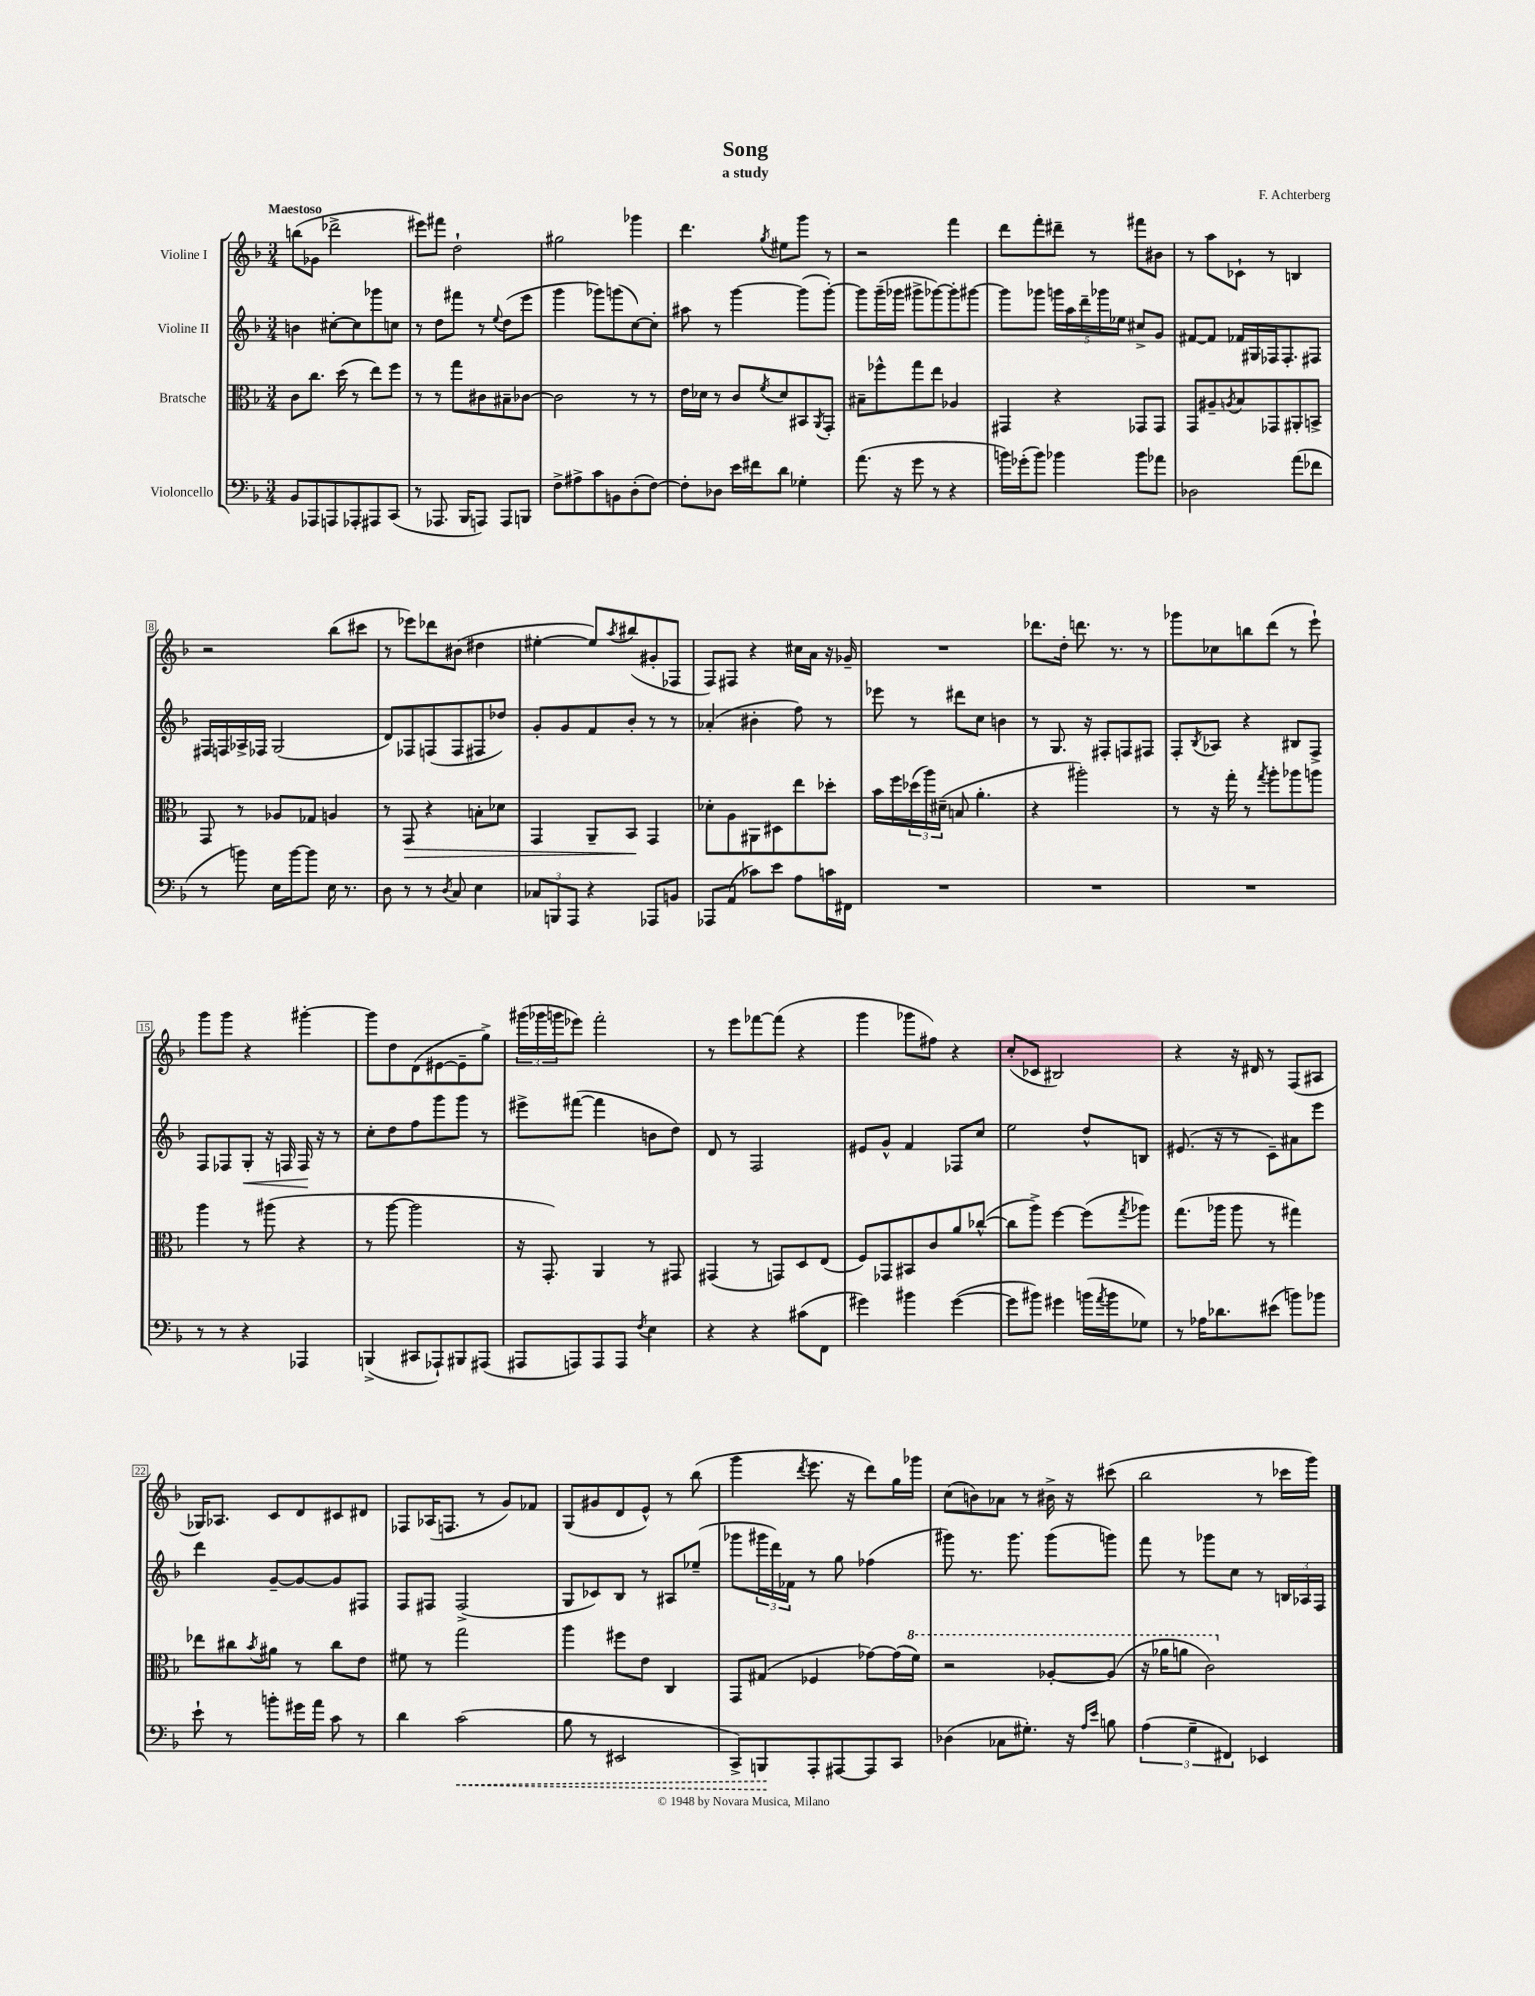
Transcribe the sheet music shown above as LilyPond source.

\header { title = "Song" composer = "F. Achterberg" subtitle = "a study" }
<<
\new StaffGroup <<
\new Staff = "s0" \with { instrumentName = "Violine I" } {
    \clef treble \key f \major \numericTimeSignature \time 3/4 \tempo "Maestoso"
    b''8( ges'8 des'''2-> |
    eis'''8) fis'''8 d''2-! |
    gis''2 ges'''4 |
    d'''4. \acciaccatura { g''8 } eis''8 g'''8 r8 |
    r2 f'''4 |
    d'''8 f'''8-. dis'''8-- r8 fis'''8 bis'8 |
    r8 a''8 ces'8-! r8 b4 |
    r2 bes''8( cis'''8 |
    r8 ees'''8) des'''8 bis'8( dis''4 |
    eis''4~-. eis''8) \acciaccatura { a''8 } bis''8( gis'8-. fes8 |
    f8) fis8 r4 cis''16 a'16 r16 ges'16-- |
    R2. |
    des'''8. d''16-. d'''8. r8. r8 |
    ges'''8 ces''8 b''8 d'''8( r8 e'''8-!) |
    g'''8 g'''8 r4 gis'''4~-. |
    gis'''8 d''8 d'8( eis'8~ eis'8-- g''8->) |
    \tuplet 3/2 { gis'''16( ges'''16 g'''16 } ees'''8) f'''2-. |
    r8 e'''8 fes'''8~ fes'''8( r4 |
    g'''4 ges'''8 fis''8) r4 |
    c''8-.( ces'8 bis2) |
    r4 r16 dis'16 r8 f8( ais8 |
    ges16) aes8. c'8 d'8 cis'8 dis'8 |
    fes8 aes16( f8. r8 g'8) fes'8 |
    g8( gis'8 d'8 e'8-^) r8 bes''8( |
    g'''4 \acciaccatura { d'''8 } e'''8. r16 d'''8) g''16 ges'''16 |
    c''8( b'8) aes'8 r8 bis'16-> r16 cis'''8( |
    bes''2 r8 ces'''16 g'''16) \bar "|." |
}
\new Staff = "s1" \with { instrumentName = "Violine II" } {
    \clef treble \key f \major \numericTimeSignature \time 3/4
    b'4 cis''8~-. cis''8 ges'''8 c''8 |
    r8 d''8 fis'''8 r8 \appoggiatura { e''8 } d''8( e'''8 |
    g'''4 ges'''8) g'''8( c''8~) c''8-. |
    ais''8 r8 g'''4~ g'''8( g'''8~-.) |
    g'''8 g'''16--( ges'''16 gis'''8-> ges'''8~) ges'''8-. gis'''8~ |
    gis'''8 ges'''8 \tuplet 5/4 { g'''16 a''16 d'''16-- ges'''16 ees''16 } cis''8-> g'8 |
    fis'8~ fis'8 fes'16 gis16 fes16 fes8.-. fis8 |
    fis16 f16 aes16-> fes16 g2( |
    d'8) fes8 f8( f8 fis8 des''8) |
    g'8-. g'8 f'8 bes'8-. r8 r8 |
    aes'4-.( bis'4-. f''8) r8 |
    ees'''8 r8 dis'''8 c''8 b'4 |
    r8 g8. r16 fis8-. f8 fis8 |
    f8-. \acciaccatura { bes8 } aes8 r4 bis8 f8-> |
    f8 fes8 g8-.\< r16 f16 f16\! r16 r8 |
    c''8-. d''8 f''8 g'''8 g'''8 r8 |
    eis'''8-> fis'''8~( fis'''4 b'8 d''8) |
    d'8 r8 f2 |
    eis'8 g'8-^ f'4 fes8 c''8 |
    e''2 d''8-^ b8 |
    eis'8.( r16 r8 c'8--) ais'8 e'''8 |
    d'''4 g'8~-- g'8~ g'8 fis8 |
    f8 fis8 fis2->( |
    g8 ces'8) bes8 r8 ais8 ees''8--( |
    ges'''8 \tuplet 3/2 { gis'''16 d'''16) fes'16 } r8 g''8 fes''4( |
    gis'''8) r8. gis'''8. gis'''8( g'''8) |
    f'''8 r8 ges'''8 c''8 r8 \tuplet 3/2 { b16 aes16 f16 } \bar "|." |
}
\new Staff = "s2" \with { instrumentName = "Bratsche" } {
    \clef alto \key f \major \numericTimeSignature \time 3/4
    c'8 c''8. d''16( r8 e''8) f''8 |
    r8 r8 g''8 cis'8 bis8-- ces'8~ |
    ces'2 r8 r8 |
    e'16 des'16 r8 c'8 \acciaccatura { f'8 } des'8 bis,8 \acciaccatura { a,8 } g,8-. |
    bis8-- fes''8-^ g''8 e''8 aes4 |
    gis,4 r4 ges,8 ges,8 |
    g,8 ais8-- \acciaccatura { a8 } bes8 ges,8 ais,8-. b,8-> |
    g,8 r8 aes8 ges8 a4 |
    r8 g,8\> r4 b8-. des'8 |
    g,4 a,8-- bes,8\! g,4 |
    des'8-. a8 ais,8 dis8 e''8 des''8-. |
    bes'16 f''16 \tuplet 3/2 { des''16( a''16) dis'16--( } b8 a'4.-. |
    r4 ais''2-.) |
    r8 r16 g''16-. r8 \acciaccatura { g''8 } a''8-. aes''8 a''8 |
    a''4 r8 ais''8( r4 |
    r8 a''8~ a''2 |
    r16 g,8.-.) a,4 r8 gis,8 |
    gis,4( r8 g,8) d8 e8( |
    f8) ges,8 bis,8 c'8 a'8 ces''8~-^( |
    ces''8 a''8->) f''4~ f''8( \acciaccatura { g''8 } aes''8) |
    g''8.( aes''16 aes''8 r8 gis''4) |
    ees''8 cis''8 \acciaccatura { bes'8 } ais'8 r8 cis''8 e'8 |
    fis'8 r8 g''2 |
    a''4 fis''8 e'8 c4 |
    g,8 gis8( fes4 ges'8~) ges'16( \ottava #1 f''16) |
    r2 aes'8~-. aes'8( |
    r16 aes''16 a''8 c''2) \ottava #0 \bar "|." |
}
\new Staff = "s3" \with { instrumentName = "Violoncello" } {
    \clef bass \key f \major \numericTimeSignature \time 3/4
    bes,8 aes,,8 a,,8 aes,,8-. ais,,8 c,8( |
    r8 aes,,8. bes,,16 a,,8) a,,8 b,,8 |
    f8-> ais8-> c'8 b,8 d8-.( f8~) |
    f8-. des8 e'16 fis'16 d'8 ges4-. |
    a'8.( r16 g'8 r8 r4 |
    b'16) ges'16-.( b'8) bes'4 bes'8 aes'8 |
    des2 a'8( fes'8 |
    r8 b'8) e16 b'16~ b'8 e16 r8. |
    d8 r8 r8 \acciaccatura { d8 } c8 e4 |
    \tuplet 3/2 { ces8 b,,8 a,,8 } r4 aes,,8 b,8 |
    aes,,8 a,8( ces'8) e'8 a8 c'16 fis,16 |
    R2. |
    R2. |
    R2. |
    r8 r8 r4 aes,,4 |
    b,,4->( cis,8 aes,,8-!) bis,,8 ais,,8( |
    ais,,8 a,,8) a,,8 a,,8 \acciaccatura { f8 } e4 |
    r4 r4 cis'8( f,8 |
    gis'4) bis'4 gis'4~( |
    gis'8 bis'8) gis'4 b'16( \acciaccatura { a'8 } b'16 ges8) |
    r8 aes16 des'8. eis'8( b'8) bes'8 |
    e'8-! r8 b'8-. gis'16 a'16 c'8 r8 |
    d'4 \once \override Hairpin.style = #'dashed-line c'2\<( |
    bes8 r8 eis,2 |
    c,8->) b,,8\! a,,8-. ais,,8~ ais,,8 c,8 |
    des4( ces8 gis8.-.) r16 \grace { a16 e'16 } b8 |
    \tuplet 3/2 { a4( g4-- fis,4) } ees,4 \bar "|." |
}
>>
>>
\layout { \context { \Score \override BarNumber.stencil = #(make-stencil-boxer 0.1 0.3 ly:text-interface::print) } }
